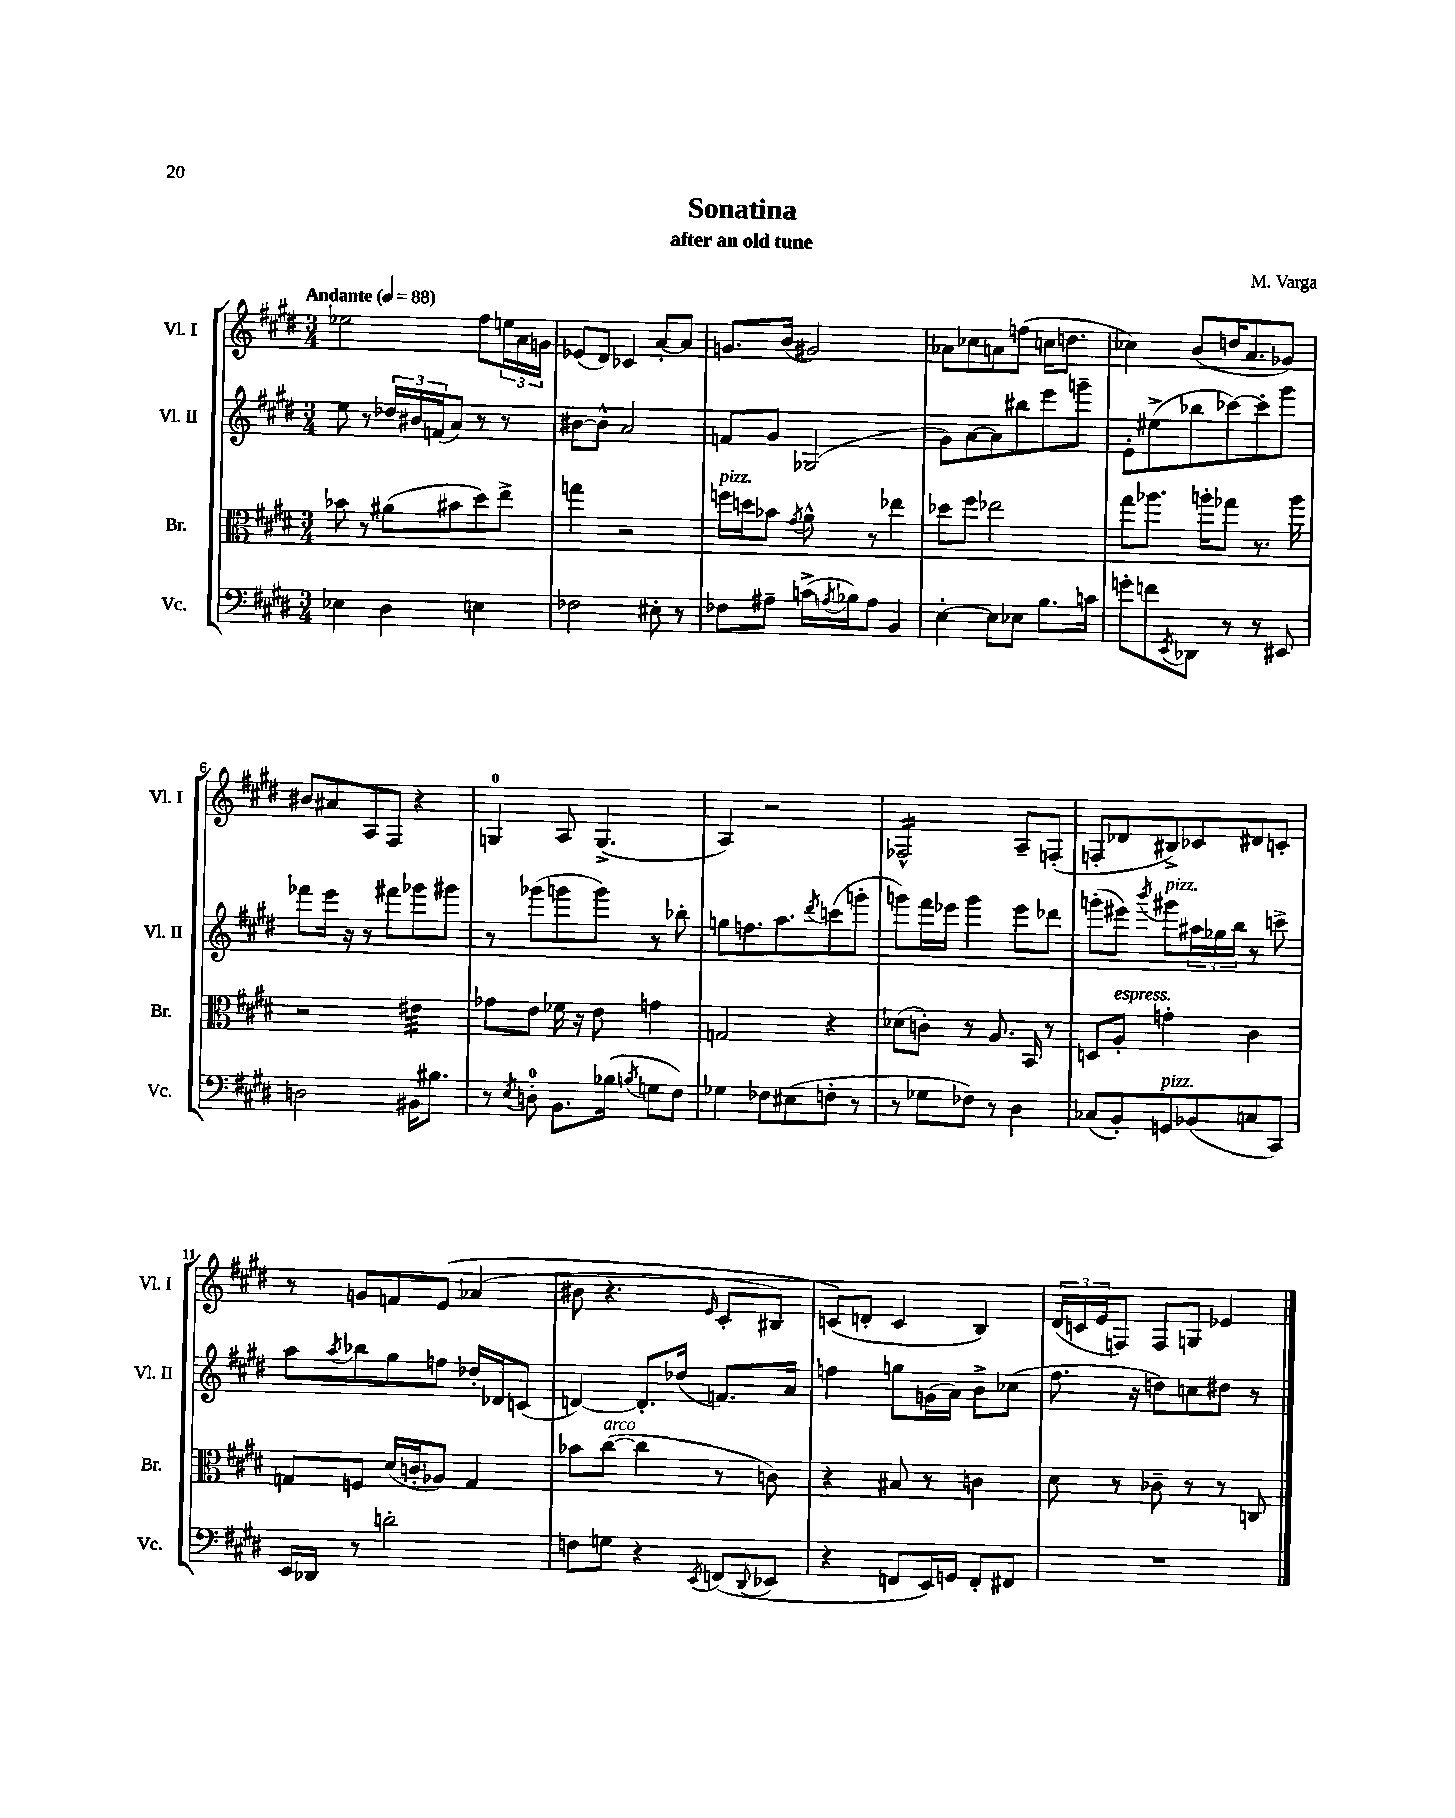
\header { title = "Sonatina" composer = "M. Varga" subtitle = "after an old tune" }
<<
\new StaffGroup <<
\new Staff = "s0" \with { instrumentName = "Vl. I" shortInstrumentName = "Vl. I" } {
    \clef treble \key e \major \numericTimeSignature \time 3/4 \tempo "Andante" 4 = 88
    ees''2 fis''8 \tuplet 3/2 { e''16 a'16 g'16 } |
    ees'8( dis'8) ces'4 a'8~-. a'8 |
    g'8. b'16( gis'2) |
    aes'8 ces''8 a'8 f''8( c''16 d''8. |
    ces''4) b'8( d''16 a'8. ges'8) |
    bis'8 ais'8 a8 fis8 r4 |
    g4-0 a8 g4.->( |
    a4) r2 |
    fes2:16-^ a8-- f8-.( |
    f8-. des'8 bis8->) ces'8 dis'8 c'8-. |
    r8 g'8 f'8 e'8\( aes'4( |
    bis'8 r4. \grace { e'16 } cis'8-. bis8) |
    c'8(\) d'8-. c'4 b4) |
    \tuplet 3/2 { dis'16( c'16 e'16 } f8) f8 g8 ees'4 \bar "|." |
}
\new Staff = "s1" \with { instrumentName = "Vl. II" shortInstrumentName = "Vl. II" } {
    \clef treble \key e \major \numericTimeSignature \time 3/4
    e''8 r8 \tuplet 3/2 { des''16 bis'16 f'16( } a'8) r8 r8 |
    bis'8~ bis'8-^ a'2 |
    f'8 gis'8 ges2( |
    gis'8) a'8~ a'8 bis''8 e'''8 g'''8-- |
    e'8-. eis''8->( bes''8 ces'''8~) ces'''8-. gis'''8 |
    fes'''8 e'''16 r16 r8 fis'''8 ges'''8 gis'''8 |
    r8 ges'''8( g'''8 g'''8) r8 bes''8-. |
    g''8 f''8. a''8. \acciaccatura { dis'''8 } c'''8( g'''8-. |
    g'''8) fis'''16 ees'''16 g'''4 ees'''8 des'''8 |
    g'''8-.( eis'''8) \acciaccatura { b'''8 } gis'''8^\markup { \italic "pizz." } \tuplet 3/2 { ais''16 ges''16 b''16 } r8 c'''8-> |
    a''8 \acciaccatura { a''8 } bes''8 gis''8 f''8 des''16-. des'16 c'8( |
    d'4~) d'8.-. des''16( f'8.) a'16 |
    f''4 g''8 g'16( a'16) b'8-> ces''8( |
    fis''8. r16 d''8) c''8 dis''8 r8 \bar "|." |
}
\new Staff = "s2" \with { instrumentName = "Br." shortInstrumentName = "Br." } {
    \clef alto \key e \major \numericTimeSignature \time 3/4
    bes'8 r8 ais'8( bis'8 dis''8) e''8-> |
    g''4 r2 |
    f''16^\markup { \italic "pizz." } d''16 bes'8 \acciaccatura { gis'8 } a'8-^ r8 ees''4 |
    des''8 fis''8 ees''2 |
    gis''8 aes''8. a''16-. ges''8 r8. a''16 |
    r2 eis'4:32 |
    ges'8 e'8 fes'16 r16 e'8 g'4 |
    g2 r4 |
    des'8( c'8-.) r8 a8. b,16 r8 |
    d8 a8-.^\markup { \italic "espress." } g'4-. cis'4 |
    g8 f8 dis'16( c'16-. aes8) g4 |
    bes'8 cis''8~^\markup { \italic "arco" }( cis''4 r8 c'8) |
    r4 bis8 r8 c'4 |
    dis'8 r8 ces'8-- r8 r8 c8 \bar "|." |
}
\new Staff = "s3" \with { instrumentName = "Vc." shortInstrumentName = "Vc." } {
    \clef bass \key e \major \numericTimeSignature \time 3/4
    ees4 dis4 e4 |
    fes2 eis8-. r8 |
    fes8 ais8-- c'16->( \acciaccatura { a8 } bes16) a8 b,4 |
    e4~-. e8 ees8 b8. c'16 |
    g'8-. f'8 \acciaccatura { e,8 } des,8 r8 r8 eis,8 |
    d2 bis,16 bis8. |
    r8 \acciaccatura { e8 } d8-0-. b,8. bes16( \acciaccatura { b8 } g8 fis8) |
    ges4 fes8 eis8( f8-. r8 |
    r8 ges8 fes8) r8 dis4 |
    ces8( b,8-.) g,8^\markup { \italic "pizz." } bes,8( c8 cis,8) |
    e,16 des,16 r8 d'2-. |
    f8 g8 r4 \acciaccatura { e,8 } f,8( \appoggiatura { dis,8 } ees,8 |
    r4 f,8 e,16) g,16 f,8-. fis,8 |
    R2. \bar "|." |
}
>>
>>
